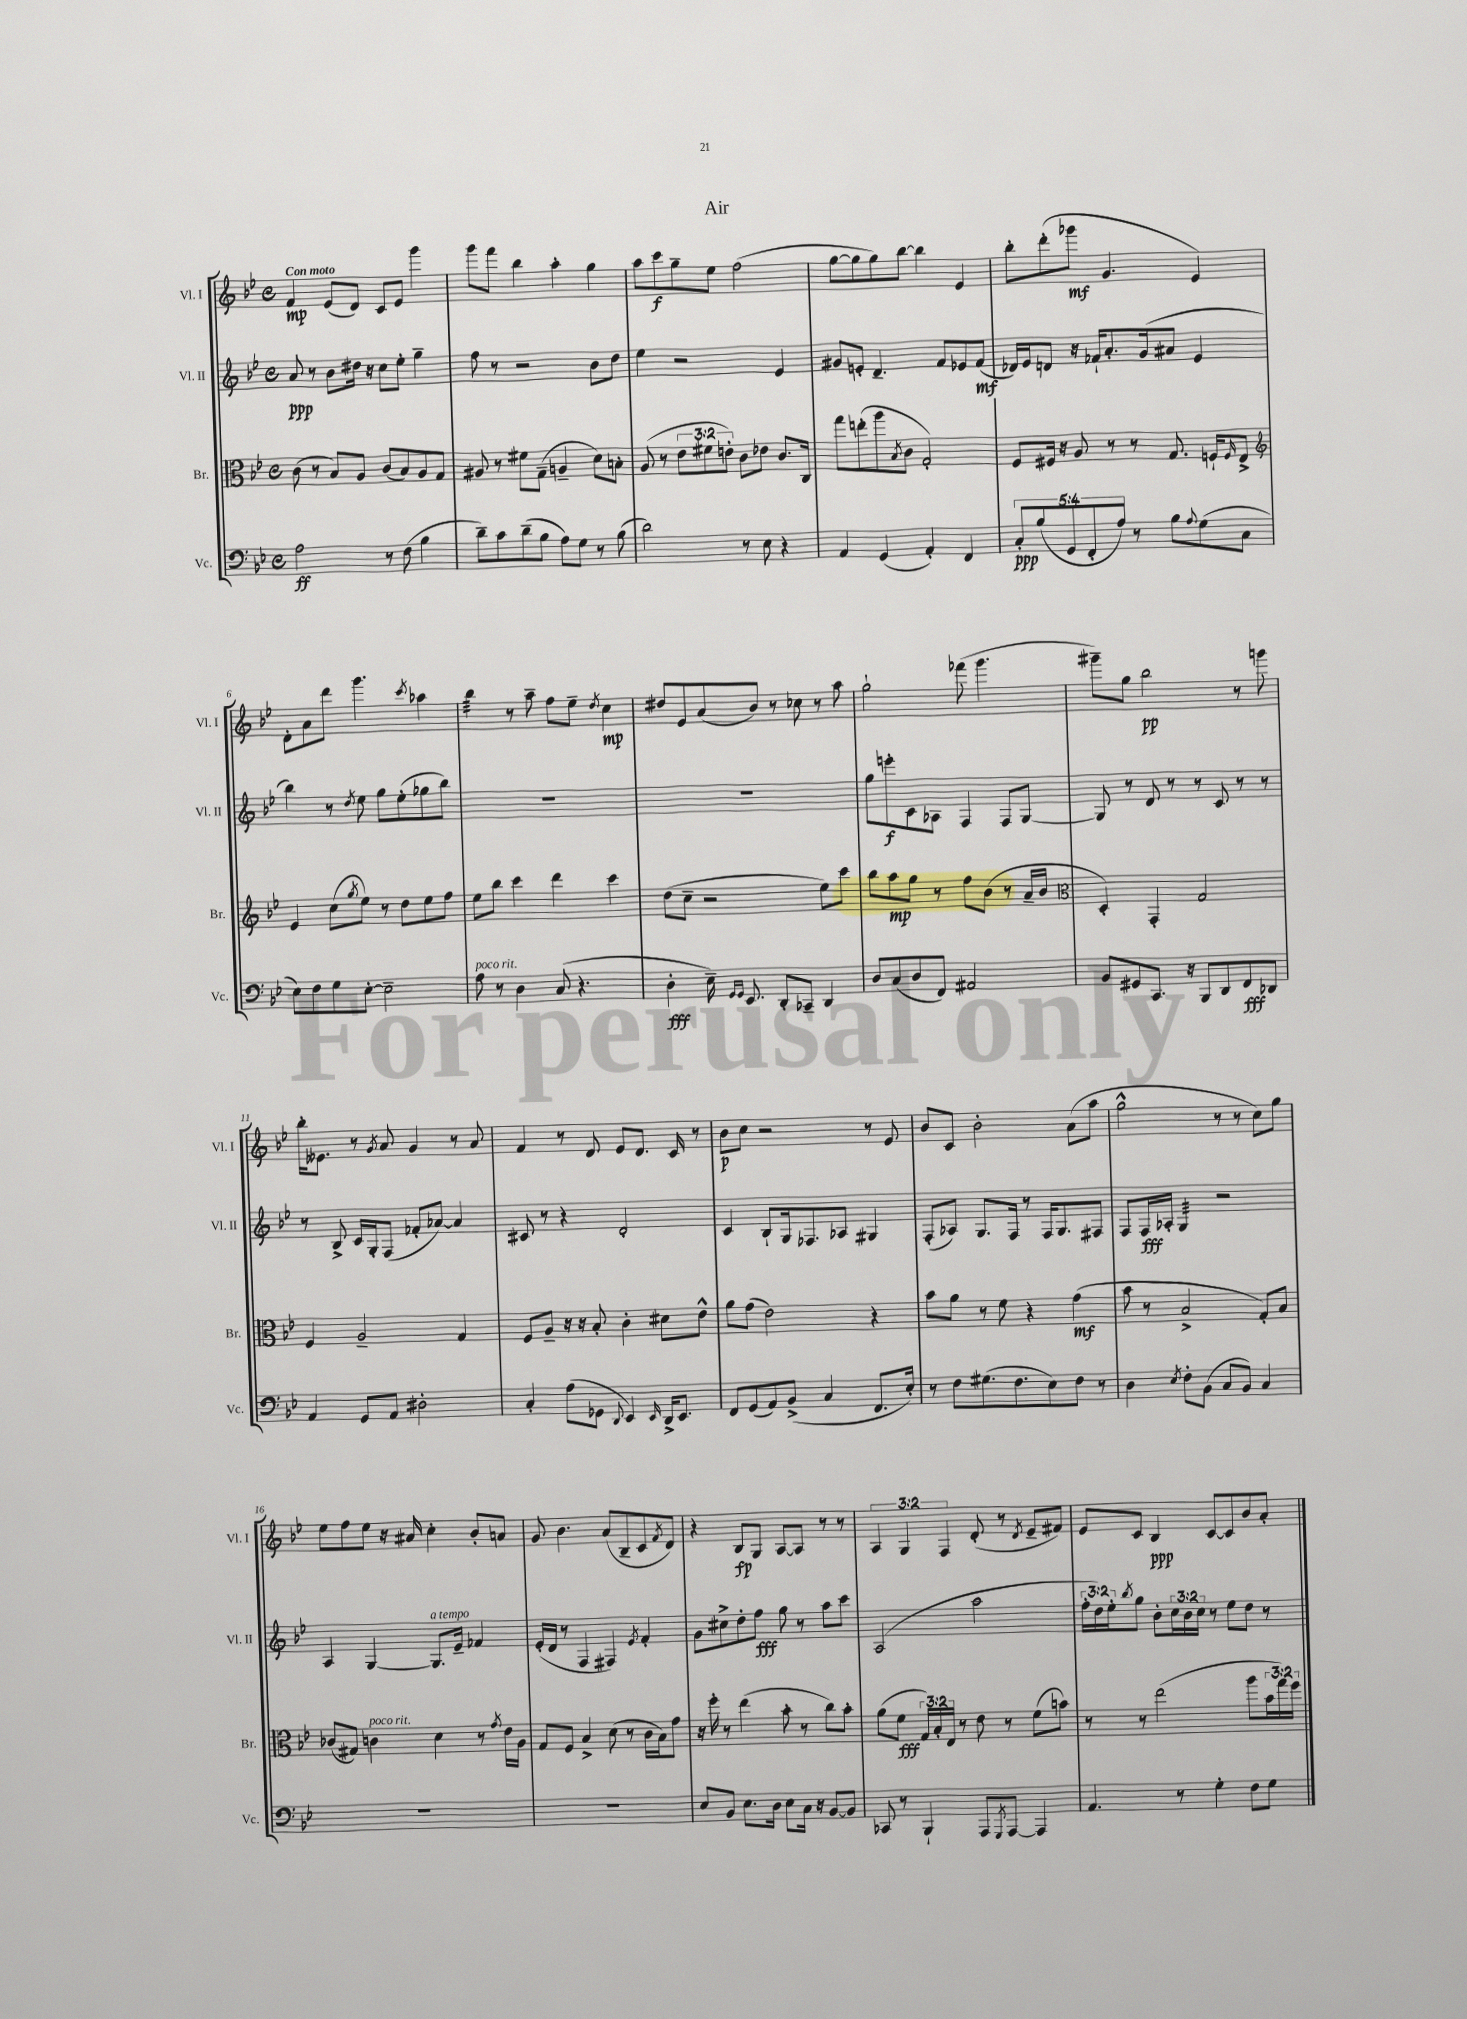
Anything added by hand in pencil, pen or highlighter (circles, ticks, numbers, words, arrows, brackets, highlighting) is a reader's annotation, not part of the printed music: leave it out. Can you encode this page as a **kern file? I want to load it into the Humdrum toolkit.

**kern	**kern	**kern	**kern
*staff4	*staff3	*staff2	*staff1
*clefF4	*clefC3	*clefG2	*clefG2
*k[b-e-]	*k[b-e-]	*k[b-e-]	*k[b-e-]
*M4/4	*M4/4	*M4/4	*M4/4
*met(c)	*met(c)	*met(c)	*met(c)
2A\	(8c\	8a/	4f/
.	8r	8r	.
.	8B-/L)	8b-\L	(8e-/L
.	8A/J	16dd#\Jk	8d/J)
.	.	16r	.
8r	(8c/L	8cc\L	8c/L
(8F\	8B-/)	8ee-'\J	8e-/J
4B-\	8A/	4gg~\	4ggg\
.	8G/J	.	.
=	=	=	=
8d~\L)	8A#/	8ff\	8ggg\L
8c\	8r	8r	8fff\J
(8d~\	8f#\L	2r	4bb-\
8B-\J	(8G~\J	.	.
8A\L)	4A~/	.	4aa'\
8G\J	.	.	.
8r	8d\L)	8b-\L	4gg\
(8B-\	8B'\J	8dd\J	.
=	=	=	=
2d\)	(8A/	4ee-\	8aa\L
.	8r	.	8ccc\
.	12e-\L	2r	8gg~\
.	12f#\	.	.
.	.	.	8ee-\J
.	12e'\J)	.	.
8r	8c\L	.	(2ff\
8E-\	8e-\J	.	.
4r	8.c/L	4e-/	.
.	16C/Jk	.	.
=	=	=	=
4AA/	8gg\L	8g#/L	[8gg\L
.	(8ee'\	8e'/J	8gg\]
(4GG/	8aa\	4.d~/	8gg\)
.	8qB-/	.	.
.	8c\J	.	[8bb-\J
4AA'/)	2G'/)	.	4bb-\]
.	.	8f/L	.
4FF/	.	8e-/	4e-/
.	.	(8f/J	.
=	=	=	=
10C'/L	8F/L	16d-/LL)	8bb-'\L
.	.	16e-/J	.
(10B-/	.	.	.
.	16F#/Jk	8d/J	(8ddd'\
.	16r	.	.
10GG/	.	.	.
.	8A/	16r	8ggg-\J
10FF'/	.	.	.
.	.	16f-`/LK	.
.	8r	8.a'/	4.g/
10A/J)	.	.	.
8r	8r	.	.
.	.	(16g/k	.
8B-\L	8.G/	8a#/J	.
8qqA/	.	.	.
(8G\	.	4e-/	4e-/)
.	16F`/LK	.	.
.	16qqF/	.	.
8C\J	8E-^/J	.	.
=	=	=	=
*	*clefG2	*	*
8E-\L)	4e-/	4bb-\)	8d'\L
8F\	.	.	8a\
8G\	(8cc\L	8r	8ddd\J
.	8qgg/	8qdd/	.
[8E-'\J	8ee-\J)	8ee-\	4.ggg\
2E-~\]	8r	8gg\L	.
.	8dd\L	(8ee-'\	.
.	.	.	8qccc/
.	8ee-\	8gg-\	4aa-\
.	8ff\J	8bb-\J)	.
=	=	=	=
8A\	8ee-\L	1r	4bb-\
8r	8bb-\J	.	.
4D\	4ccc\	.	8r
.	.	.	8aa~\
(8C/	4ddd\	.	8ff\L
4.r	.	.	8ee-~\J
.	.	.	8qdd/
.	4ccc\	.	4cc\
=	=	=	=
4D'\	(8dd\L	1r	8dd#/L
.	8cc~\J	.	8e-/
16E-~\)	2r	.	(8a/
16qqGG/LL	.	.	.
16qqGG/JJ	.	.	.
8.EE-/	.	.	.
.	.	.	8b-/J)
8DD'/L	.	.	8r
8CC-~/J	.	.	8cc-\
4DD/	8ee-\L)	.	8r
.	8ccc\J	.	8aa\
=	=	=	=
8D/L	8bb-\L	8gg\L	2gg`\
(8C/	8aa\	8eee'\	.
8D/	8gg\J	8c\	.
8FF/J)	8r	8A-\J	.
2AA#/	8ff\L	4F/	(8fff-\
.	(8b-\J	.	4.ggg\
.	8r	8F/L	.
.	16a~/LL	[8G/J	.
.	16b-/JJ	.	.
=	=	=	=
*	*clefC3	*	*
8BB-/L	4D'/)	8G/]	8ggg#~\L)
8GG#/	.	8r	8gg\J
8.CC/J	4GG'/	8d/	2bb-\
.	.	8r	.
16r	.	.	.
8BBB-/L	2G/	8r	.
8DD/	.	8c/	.
8FF/	.	8r	8r
8DD-/J	.	8r	8ggg\
=	=	=	=
4AA/	4F/	8r	16bb-'\LK
.	.	.	8.e--\J
.	.	8B-^/	.
8GG/L	2A~/	16c/LL	8r
.	.	16G'/J	.
.	.	.	8qg/
8AA/J	.	(8F/J	8a/
2D#'\	.	8f-'/L	4g/
.	.	[8a-/J)	.
.	4G/	4a-/]	8r
.	.	.	8a/
=	=	=	=
4C'/	8F/L	8c#/	4f/
.	8A~/J	8r	.
(8A\L	16r	4r	8r
.	16r	.	.
8GG-\J	8B-'/	.	8d/
8qqDD/	.	.	.
4EE-/)	4c'\	2d'/	8e-/L
.	.	.	8.d/J
16qqEE-/	.	.	.
16DD^/LK	8d#\L	.	.
8.EE-/J	.	.	16c/
.	8e-^^\J	.	8r
=	=	=	=
8FF/L	8a\L	4c/	8b-\L
(8GG/	(8g\J	.	8cc\J
8AA/)	2e-\)	8B-`/L	2r
(8BB-^/J	.	16G/k	.
.	.	8.F-/	.
4C/	.	.	.
.	.	8A-/J	.
8.FF/L	4r	4G#/	8r
.	.	.	8e-/
16E-'/Jk)	.	.	.
=	=	=	=
8r	8b-\L	(8F'/L	8b-/L
8F\L	8a\J	8A-/J)	8c/J
(8.G#\	8r	8.G/L	2b-'\
.	8f\	.	.
8.F\	.	16F/Jk	.
.	4r	8r	.
8E-\)	.	16F/LK	.
.	.	8.G/	.
8F\J	(4g\	.	(8a\L
8r	.	8F#/J	8aa\J
=	=	=	=
4D\	8b-\	8F/L	2gg^^\
.	8r	16F/L	.
.	.	16A-'/JJ	.
8qE-/	.	.	.
8F'\L	2B-^/	4G/	.
(8BB-\J	.	.	.
8C/L	.	2r	8r
8BB-/J)	.	.	8r
4C/	8G'/L)	.	8cc\L)
.	8B-/J	.	8gg\J
=	=	=	=
1r	(8c-/L	4A/	8ee-\L
.	8G#/J)	.	8ff\
.	4c\	[4G/	8ee-\J
.	.	.	16r
.	.	.	16a#/
.	4d\	8.G/]L	4cc'\
.	.	16e-~/Jk	.
.	8r	4f-/	8b-'/L
.	8qg/	.	.
.	16e-\LL	.	8a/J
.	16A\JJ	.	.
=	=	=	=
1r	8G/L	(16e-'/LL	8g/
.	.	16d/JJ	.
.	8F/J	8r	4.b-\
.	4B-^/	4F/	.
.	(8d\	4F#/)	(8a/L
.	8r	.	8B-~/
.	.	8qe-/	.
.	16c\LL	4f'/	8c/
.	16B-\J)	.	.
.	.	.	8qf/
.	8g\J	.	8d/J)
=	=	=	=
8E-/L	16r	8g\L	4r
.	16ff'\	.	.
8BB-/J	8r	8cc#^\	.
8.E-\L	(4ee-\	8dd'\	8B-/L
.	.	8ff\J	8G/J
16D\Jk	.	.	.
8E-\L	8b-'\	8gg\	[8A/L
16C\Jk	8r	8r	8A/]J
16r	.	.	.
[8BB-/L	8cc\L)	8aa\L	8r
8BB-/]J	8b-'\J	8ccc\J	8r
=	=	=	=
8CC-/	(8a\L	(2A/	6A/
8r	8f\J	.	.
.	.	.	6G/
4BBB-`/	24G/LL)	.	.
.	24B-'/	.	.
.	24E-/JJ	.	6F/
.	8r	.	.
8AAA/L	8e-\	2aa\	(8d'/
8qGGG/	.	.	.
[8AAA/J	8r	.	8r
.	.	.	8qd/
4AAA/]	(8f\L	.	8e-~/L
.	8b\J)	.	8f#/J)
=	=	=	=
4.AA/	8r	24ff'\LL	8e-/L
.	.	24dd\)	.
.	.	24ee-'\J	.
.	.	8qbb-/	.
.	8r	8gg\J	8c/J
.	(2ee-\	8b-'\L	4B-/
8r	.	24cc\L	.
.	.	24b-\	.
.	.	24cc\JJ	.
4G'\	.	8r	[8c/L
.	.	8ee-\L	8c/]
8F\L	8aa\L	8dd\J	8b-/
8G\J	24b-\L	8r	8a'/J
.	24gg\)	.	.
.	24ff\JJ	.	.
==	==	==	==
*-	*-	*-	*-
